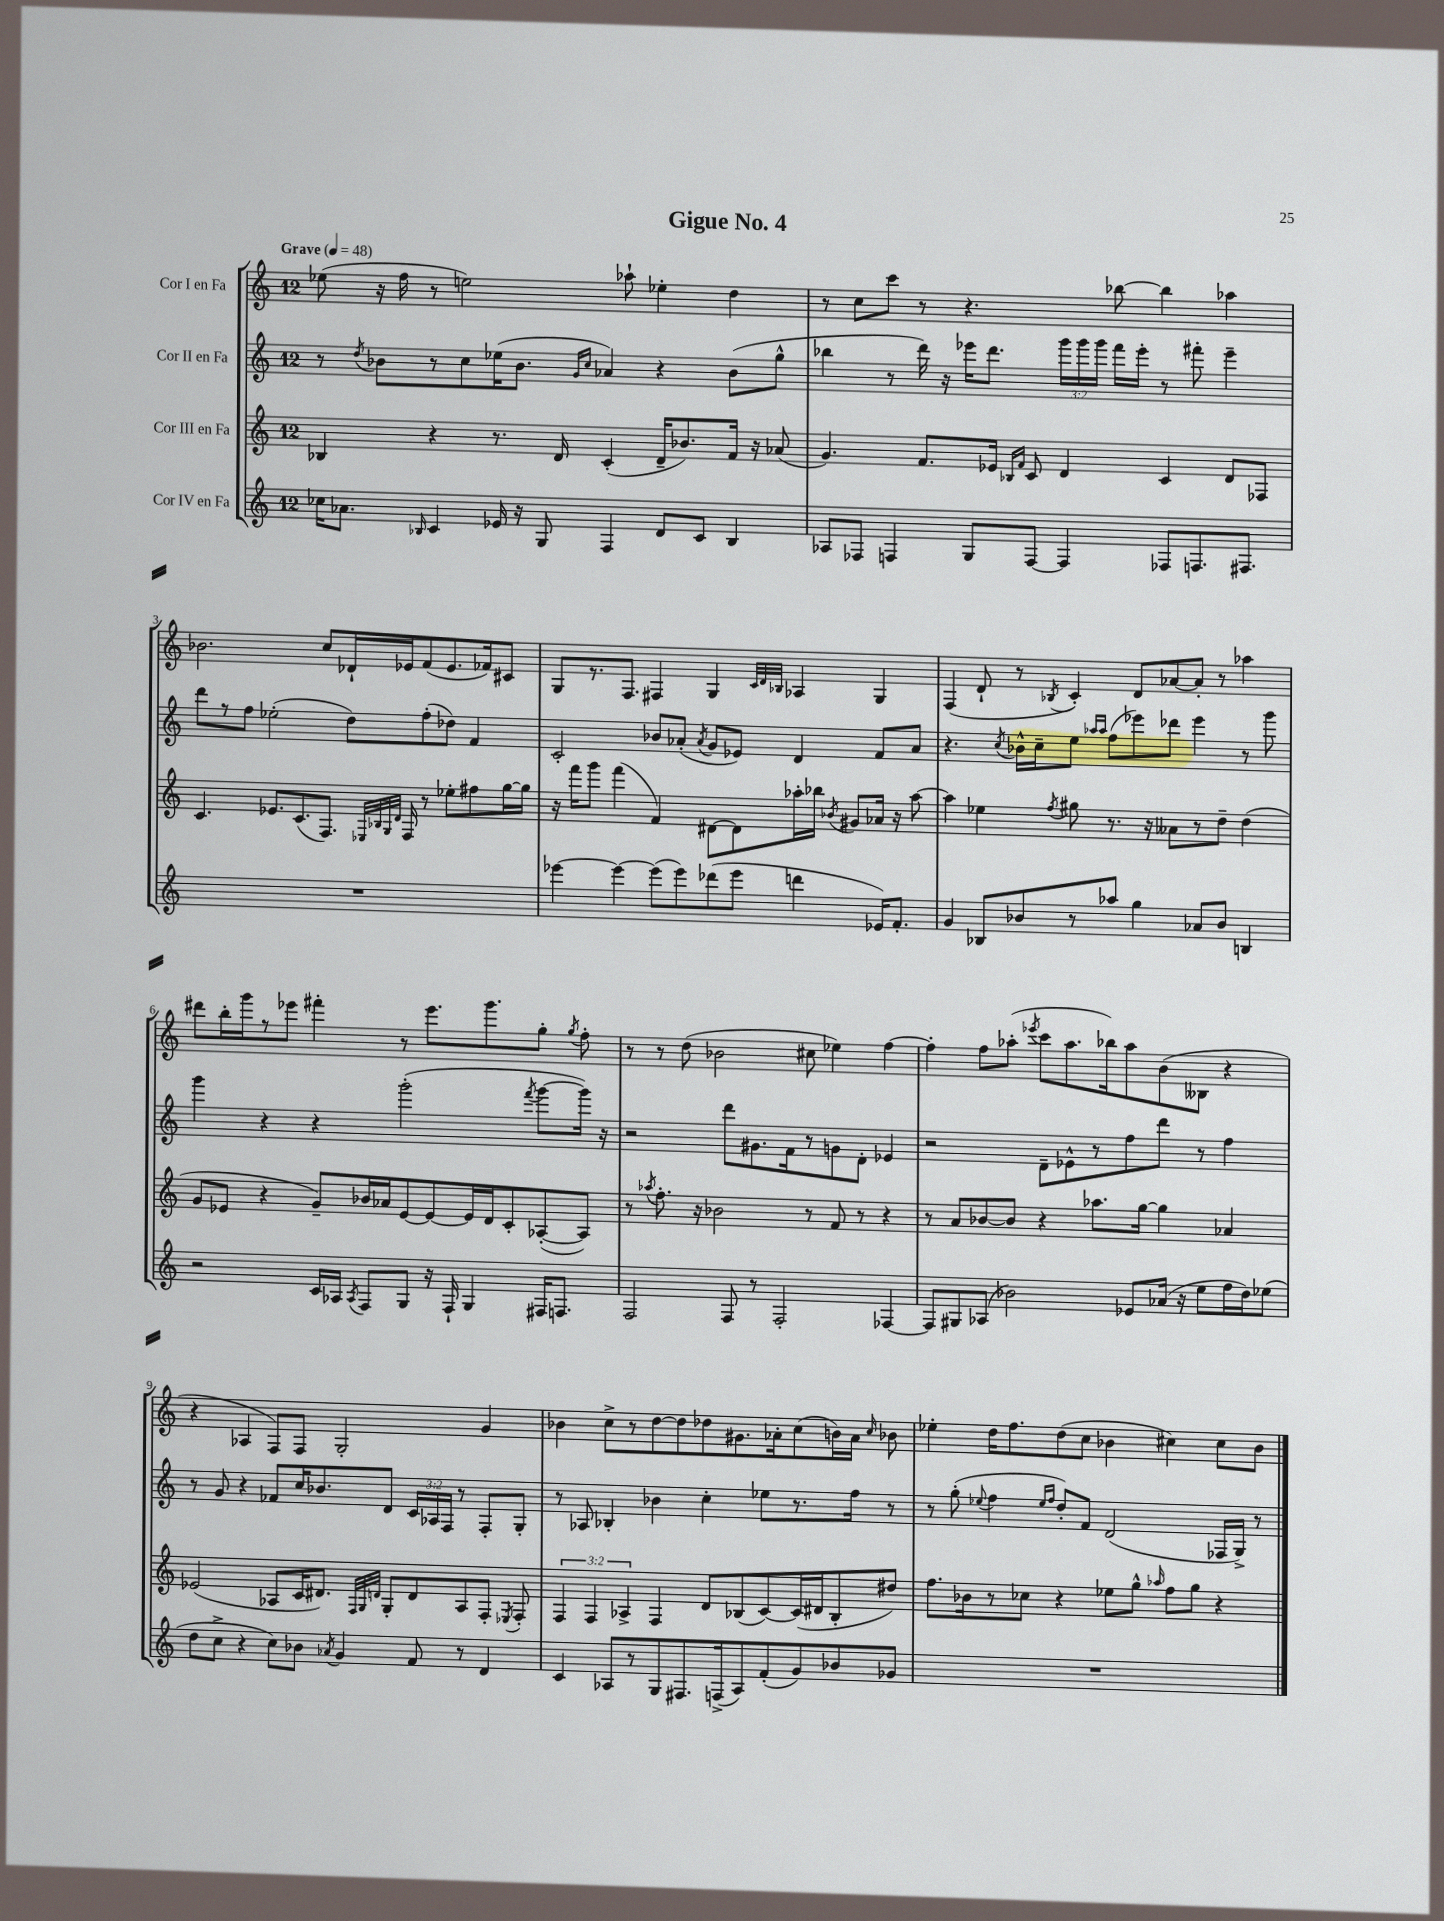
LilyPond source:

\header { title = "Gigue No. 4" }
<<
\new StaffGroup <<
\new Staff = "s0" \with { instrumentName = "Cor I en Fa" } {
    \clef treble \key c \major \once \override Staff.TimeSignature.style = #'single-digit \time 12/8 \tempo "Grave" 4 = 48
    \autoBeamOff ees''8( r16 f''16 r8 e''2) aes''8-! ees''4-. d''4 |
    r8 c''8[ c'''8] r8 r4. bes''8~ bes''4 aes''4 |
    bes'2. c''8[ des'16-! ees'16 f'8( ees'8. fes'16) cis'8] |
    g8[ r8. f8.] fis4 g4 \grace { c'32[ d'32 bes32] } aes4 g4 |
    f4( d'8-! r8 \acciaccatura { bes8 } c'4-.) d'8[ aes'8~ aes'8]-. r8 aes''4 |
    dis'''8[ b''16-. g'''16 r8 ees'''8] fis'''4-. r8 ees'''8.[ g'''8. g''8]-. \acciaccatura { g''8 } f''8-. |
    r8 r8 d''8( bes'2 cis''8 ees''4) f''4~ |
    f''4-. f''8[ aes''8]-.( \acciaccatura { ees'''8 } c'''8[ aes''8. bes''16) aes''8 b'8( beses8] r4 |
    r4 aes4 f8[) f8] g2-. g'4 |
    bes'4 c''8[-> r8 d''8~ d''8 des''8 gis'8. aes'16-. c''8( b'16) aes'16] \grace { c''16 } bes'8 |
    ees''4-. d''16[ f''8. d''8( c''8] bes'4 cis''4) cis''8[ bes'8] \bar "|." |
}
\new Staff = "s1" \with { instrumentName = "Cor II en Fa" } {
    \clef treble \key c \major \once \override Staff.TimeSignature.style = #'single-digit \time 12/8 \override Staff.TupletNumber.text = #tuplet-number::calc-fraction-text
    \autoBeamOff r8 \acciaccatura { d''8 } bes'8[ r8 c''8 ees''16( bes'8.] \grace { g'16[ c''16] } aes'4) r4 bes'8[( g''8]-^ |
    bes''4 r8 d'''16) r16 ees'''16[ d'''8.] \tuplet 3/2 { g'''16[ g'''16 g'''16] } f'''16[ ees'''16]-. r8 fis'''8-. ees'''4-- |
    d'''8[ r8 f''8] ees''2-.( d''8[) f''8-.( des''8]) f'4 |
    c'2-. bes'8[ aes'8]-.( \acciaccatura { aes'8 } g'8[ ees'8]) d'4 f'8[ aes'8] |
    r4. \acciaccatura { c''8 } bes'16[-^ c''16-- e''8] \grace { aes''16[ aes''16] } f''8[( ees'''8) des'''8] ees'''4 r8 g'''8 |
    g'''4 r4 r4 g'''2-.( \acciaccatura { f'''8 } g'''8[~ g'''16]) r16 |
    r2 d'''8[ gis'8. f'16 r8 g'8 d'8]-. ees'4 |
    r2 d'8[-- ees'8-^ r8 f''8 d'''8] r8 f''4 |
    r8 g'8 r4 fes'8[ c''16 bes'8. d'8] \tuplet 3/2 { c'16[ aes16 f16] } r8 f8[-. g8]-. |
    r8 aes8 bes4-. bes'4 c''4-. ees''8[ r8. f''16] r8 |
    r8 g''8-.( \appoggiatura { ees''8 } f''4 \grace { ees''16[ f''16] } d''8[-.) f'8] d'2( fes16[ g16]->) r8 \bar "|." |
}
\new Staff = "s2" \with { instrumentName = "Cor III en Fa" } {
    \clef treble \key c \major \once \override Staff.TimeSignature.style = #'single-digit \time 12/8 \override Staff.TupletNumber.text = #tuplet-number::calc-fraction-text
    \autoBeamOff bes4 r4 r8. d'16 c'4-.( d'16[-- bes'8.) f'16] r16 aes'8( |
    g'4.) f'8.[ ees'16] \grace { bes16[ f'16] } c'8 d'4 c'4 d'8[ fes8] |
    c'4. ees'8.[ c'8.( f8.]) \grace { ees32[ bes32 g32 d'32] } f16 r8 ees''8[-. fis''8 g''16~ g''16] |
    r16 f'''16[ g'''8] f'''4( f'4) dis'8[~ dis'8 aes''16-. bes''16] \acciaccatura { bes'8 } gis'8[ aes'16] r16 aes''8~ |
    aes''4 ees''4 \acciaccatura { f''8 } gis''8 r8. r16 aeses'8[ r8 d''8]-- d''4( |
    g'8[ ees'8] r4 g'8[--) bes'16 aes'16 ees'8~ ees'8~ ees'16 d'16 c'8-. aes8~-.( aes8]) |
    r8 \acciaccatura { aes''8 } f''8.-. r16 bes'2 r8 f'8 r8 r4 |
    r8 a'8[ bes'8~ bes'8] r4 aes''8.[ g''16]~ g''4 aes'4 |
    ees'2( aes8[ c'16 dis'8.]) \grace { f32[ g32 d'32] } g8[-. d'8 aes8 f8]-. \acciaccatura { ees8 } f8-. |
    \tuplet 3/2 { f4 f4 aes4-> } f4 d'8[ bes8( c'8~) c'16( dis'16 bes8-. dis''8]) |
    f''8.[ bes'16 r8 ces''8] r4 ees''8[ g''8]-^ \grace { aes''16 } f''8[ g''8] r4 \bar "|." |
}
\new Staff = "s3" \with { instrumentName = "Cor IV en Fa" } {
    \clef treble \key c \major \once \override Staff.TimeSignature.style = #'single-digit \time 12/8
    \autoBeamOff ces''16[ aes'8.] \grace { bes16 } c'4 ees'16 r16 g8 f4 d'8[ c'8] bes4 |
    aes8[ fes8] f4 g8[ f8]~ f4 fes8[ f8. fis8.] |
    R1. |
    ees'''4~ ees'''4~ ees'''8[( ees'''8) des'''8( ees'''8] d'''4 ees'16[) f'8.]-. |
    g'4 bes8[ bes'8 r8 aes''8] g''4 aes'8[ bes'8] b4 |
    r2 c'16[ aes16] \acciaccatura { aes8 } f8[ g8] r16 f16-! g4 fis16[ f8.] |
    f2 f8 r8 f2-. fes4~ |
    fes8[ gis8 aes8]( bes'2) ees'8[ aes'16]( r16 e''8[ f''16 d''16) ees''8]( |
    d''8[ c''8]-> r4 c''8[) bes'8] \acciaccatura { aes'8 } g'4 f'8 r8 d'4 |
    c'4 aes8[ r8 g8 fis8. f16->( aes8) f'8-.( g'8) bes'8 ges'8] |
    R1. \bar "|." |
}
>>
>>
